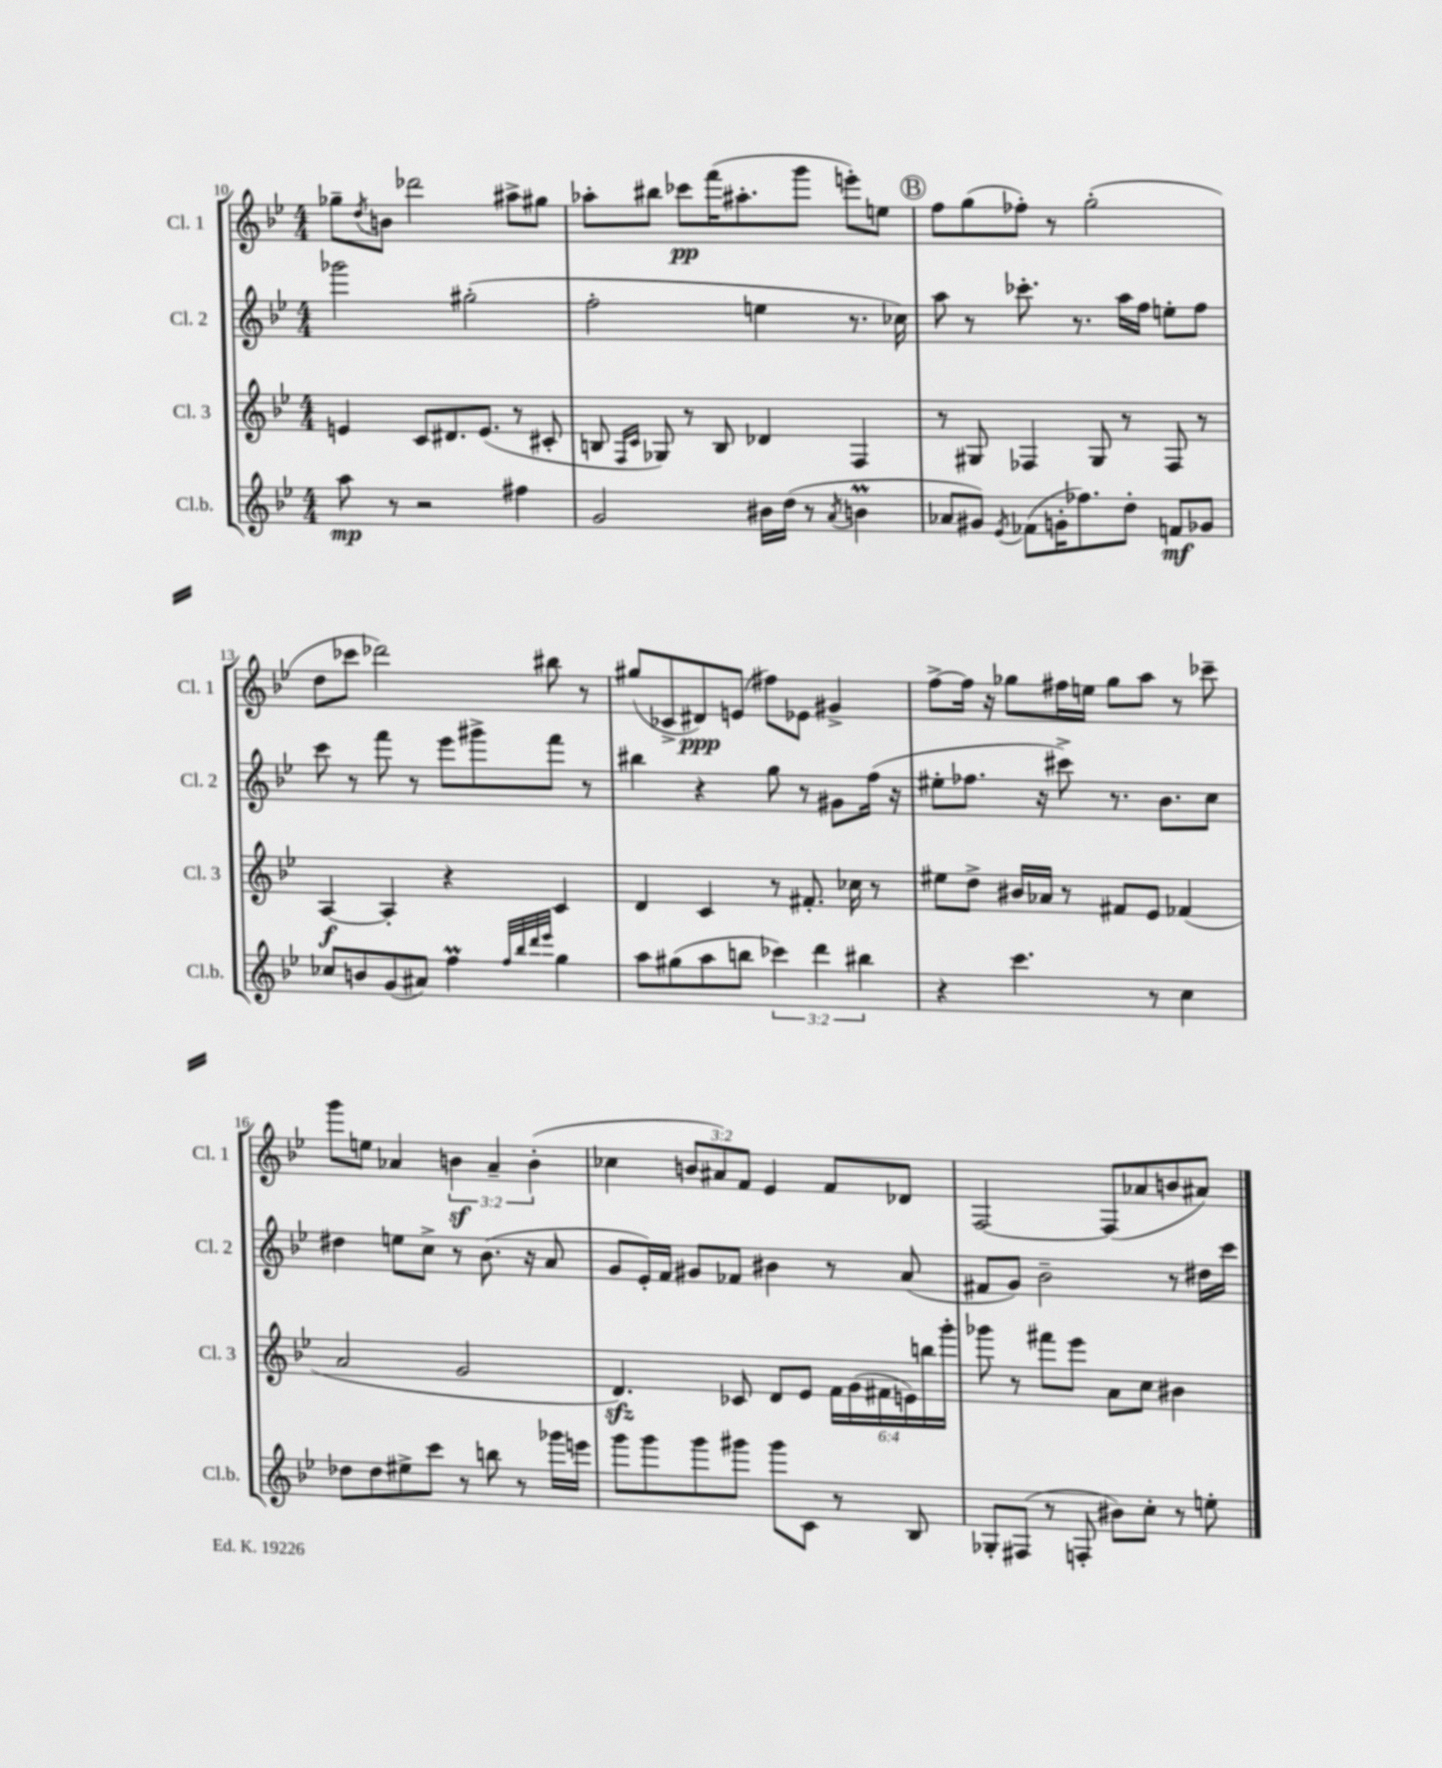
<<
\new StaffGroup <<
\new Staff = "s0" \with { instrumentName = "Cl. 1" shortInstrumentName = "Cl. 1" } {
    \clef treble \key bes \major \numericTimeSignature \time 4/4 \override Staff.TupletNumber.text = #tuplet-number::calc-fraction-text
    ges''8-- \acciaccatura { d''8 } b'8 des'''2 ais''8-> gis''8 |
    aes''8-. bis''8 ces'''8\pp f'''16( ais''8.-. g'''8 e'''8-.) e''8 |
    \mark \markup { \circle "B" } f''8 g''8( fes''8-.) r8 g''2-.( |
    d''8 ces'''8 des'''2) bis''8 r8 |
    gis''8( ces'8-> dis'8\ppp) e'8( fis''8) ees'8 gis'4-> |
    f''8~-> f''16 r16 ges''8 fis''16 e''16 ges''8 a''8 r8 ces'''8-- |
    g'''8 e''8 aes'4 \tuplet 3/2 { b'4\sf aes'4-- b'4-.( } |
    ces''4 \tuplet 3/2 { b'8 ais'8) f'8 } ees'4 f'8 des'8 |
    f2~ f8( aes'8 b'8 ais'8) \bar "|." |
}
\new Staff = "s1" \with { instrumentName = "Cl. 2" shortInstrumentName = "Cl. 2" } {
    \clef treble \key bes \major \numericTimeSignature \time 4/4
    ges'''2 gis''2-.( |
    f''2-. e''4 r8. ces''16) |
    \mark \markup { \circle "B" } a''8 r8 ces'''8.-. r8. a''16 f''16 e''8-. f''8 |
    c'''8 r8 f'''8 r8 ees'''8 gis'''8-> f'''8 r8 |
    bis''4 r4 g''8 r8 gis'8 f''16( r16 |
    eis''8-. fes''8. r16 cis'''8->) r8. bes'8. c''8 |
    dis''4 e''8 c''8-> r8 bes'8.( r16 a'8 |
    g'8 ees'16-.) f'16 gis'8 fes'8 bis'4 r8 a'8( |
    fis'8 g'8) bes'2-- r8 dis''16 c'''16 \bar "|." |
}
\new Staff = "s2" \with { instrumentName = "Cl. 3" shortInstrumentName = "Cl. 3" } {
    \clef treble \key bes \major \numericTimeSignature \time 4/4 \override Staff.TupletNumber.text = #tuplet-number::calc-fraction-text
    e'4 c'8 dis'8. e'8.( r8 cis'8-. |
    b8 \grace { f16 c'16 } ges8) r8 b8 des'4 f4 |
    \mark \markup { \circle "B" } r8 gis8 fes4 gis8 r8 fes8 r8 |
    a4~\f a4-. r4 c'4 |
    d'4 c'4 r8 fis'8.-. ces''16 r8 |
    eis''8 d''8-> bis'16 aes'16 r8 fis'8 ees'8 fes'4( |
    a'2 g'2 |
    d'4.\sfz) ces'8 d'8 ees'8 \tuplet 6/4 { f'16 g'16( fis'16 e'16) b''16 g'''16-. } |
    ges'''8 r8 fis'''8 ees'''8 a'8 c''8 bis'4 \bar "|." |
}
\new Staff = "s3" \with { instrumentName = "Cl.b." shortInstrumentName = "Cl.b." } {
    \clef treble \key bes \major \numericTimeSignature \time 4/4 \override Staff.TupletNumber.text = #tuplet-number::calc-fraction-text
    a''8\mp r8 r2 fis''4 |
    g'2 bis'16 d''16( r8 \acciaccatura { a'8 } b'4\prall |
    \mark \markup { \circle "B" } aes'8 gis'8) \acciaccatura { ees'8 } fes'8( g'16-. fes''8.) d''8-. f'8\mf ges'8 |
    ces''8 b'8 g'8( ais'8) f''4\prall \grace { f''32 bes''32 d'''32 ees'''32 } g''4 |
    a''8 gis''8( a''8 b''8 \tuplet 3/2 { ces'''4) d'''4 bis''4 } |
    r4 c'''4. r8 c''4 |
    des''8 des''8 eis''8-> c'''8 r8 b''8 r8 ges'''16 e'''16 |
    g'''8 g'''8 g'''8 gis'''8 gis'''8 c'8 r8 bes8 |
    ges8-. fis8( r8 f8-. bis'8) c''8-. r8 e''8-. \bar "|." |
}
>>
>>
\layout { \context { \Score currentBarNumber = #10 } }
